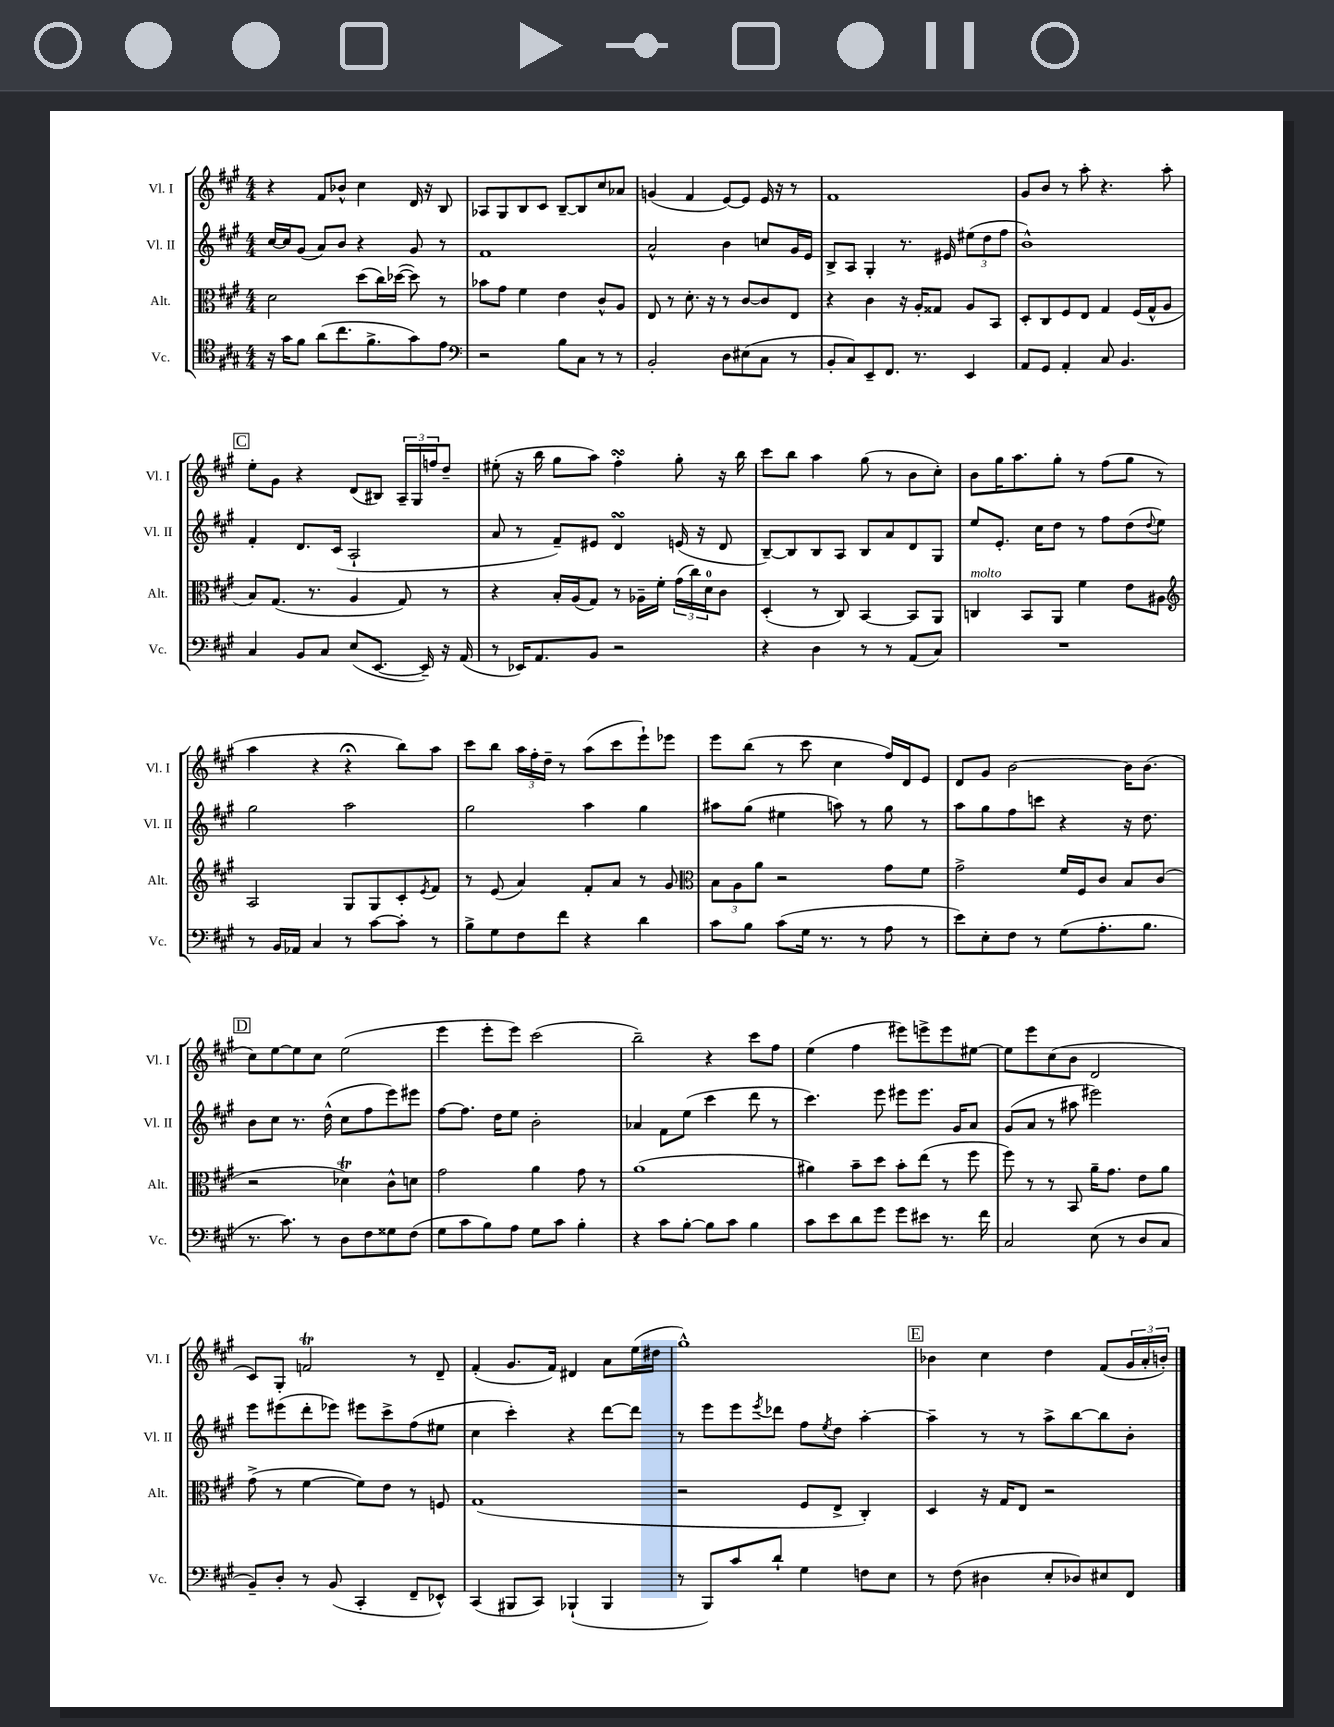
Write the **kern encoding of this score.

**kern	**kern	**kern	**kern
*staff4	*staff3	*staff2	*staff1
*clefC4	*clefC3	*clefG2	*clefG2
*k[f#c#g#]	*k[f#c#g#]	*k[f#c#g#]	*k[f#c#g#]
*M4/4	*M4/4	*M4/4	*M4/4
16r	2d	[16cc#	4r
16g#	.	16cc#]	.
8f#	.	(8g#	.
(8a	.	8a)	8f#
8.cc#	.	8b	8b-^^
.	(8dd	4r	4cc#
8.f#^	.	.	.
.	16cc#)	.	.
.	([16dd-	.	.
8g#)	8dd-])	8g#	16d
.	.	.	16r
8e	8r	8r	8B
=	=	=	=
*clefF4	*	*	*
2r	8b-	1f#	8A-
.	8g#	.	8G#
.	4f#	.	8B
.	.	.	8c#
8B	4e	.	[8B~
8C#	.	.	8B]
8r	8c#^^	.	8cc#
8r	8A	.	8a-
=	=	=	=
2BB'	8E	2a^^	(4g
.	8r	.	.
.	8.d'	.	4f#
.	16r	.	.
8D	8r	4b	[8e)
(8E#	[8c#	.	8e]
8C#	8c#]	8cc	16e
.	.	.	16r
8r	8E	16g#	8r
.	.	16e	.
=	=	=	=
8BB'	4r	8B^	1f#
8C#)	.	8A	.
8EE~	4c#	4G#'	.
8.FF#	.	.	.
.	16r	8.r	.
8.r	16A'	.	.
.	8G##	.	.
.	.	16e#	.
4EE	8A	(12ee#	.
.	.	12dd	.
.	8BB	.	.
.	.	12ff#	.
=	=	=	=
8AA	8D'	1b^^)	8g#
8GG#	8C#	.	8b
4AA'	8F#	.	8r
.	8E	.	8aa'
8C#	4G#	.	4.r
4.BB	.	.	.
.	(16F#	.	.
.	16G#^^	.	.
.	8A	.	8aa'
=	=	=	=
4C#	8B)	4f#'	8ee'
.	(8.G#	.	8g#
8BB	.	8.d	4r
.	8.r	.	.
8C#	.	.	.
.	.	(16c#	.
(8E	4A	2A`	(8d
[8.EE	.	.	8B#)
.	8G#)	.	24A~
.	.	.	24G#
16EE~])	.	.	.
.	.	.	24ff
16r	8r	.	8dd~
(16AA	.	.	.
=	=	=	=
8r	4r	8a	(8ee#'
16EE-)	.	8r	16r
8.AA	.	.	16bb
.	16B'	8f#~)	8gg#
.	(16A	.	.
8BB	8G#)	8e#	8aa)
2r	8r	4d	4ff#'
.	16A-~	.	.
.	16f#'	.	.
.	(24g#	(16e	8gg#'
.	24cc#)	.	.
.	.	16r	.
.	24d	.	.
.	8c#	8d	16r
.	.	.	16bb
=	=	=	=
4r	(4D'	[8B~)	8ccc#
.	.	8B]	8bb
4D	8r	8B	4aa
.	8C#)	8A	.
8r	[4BB	8B	(8gg#
8r	.	8a	8r
(8AA	8BB]	8d	8b
8C#)	8AA	8G#	8cc#')
=	=	=	=
1r	4C	8ee	8b
.	.	8.e'	16gg#
.	.	.	8.aa
.	8BB	.	.
.	.	16cc#	.
.	8AA	8dd	8gg#'
.	4f#	8r	8r
.	.	8ff#	(8ff#
.	8e	(8dd	8gg#
.	.	8qqdd	.
.	8A#	8ee)	8r
=	=	=	=
*	*clefG2	*	*
8r	2A	2gg#	4aa
16BB	.	.	.
16AA-	.	.	.
4C#	.	.	4r
8r	8G#	2aa	4r;
[8c#	8G#	.	.
8c#']	8c#'	.	8bb)
.	8qe	.	.
8r	8f#	.	8aa
=	=	=	=
8B^	8r	2gg#	8ccc#
8G#	(8e	.	8bb
8F#	4a)	.	24aa
.	.	.	24ff#'
.	.	.	24dd~
8f#	.	.	8r
4r	8f#'	4aa	(8aa
.	8a	.	8ccc#
4d	8r	4gg#	8eee`)
.	8g#	.	8eee-
=	=	=	=
*	*clefC3	*	*
8c#	12B	8aa#	8eee
.	12A	.	.
8B	.	(8gg#	(8bb
.	12a	.	.
(8c#	2r	4ee#	8r
16G#	.	.	8ccc#
8.r	.	.	.
.	.	8aa)	4cc#
8r	.	8r	.
8A	8g#	8gg#	16ff#)
.	.	.	16d
8r	8f#	8r	8e
=	=	=	=
8e)	2g#^	8aa	8d
8E'	.	8gg#	8g#
8F#	.	8ff#	[2b
8r	.	8ccc	.
(8G#	16f#	4r	.
.	16F#	.	.
8.A'	8c#	.	.
.	8B	16r	16b]
8.B	.	8.dd	(8.b
.	(8c#	.	.
=	=	=	=
8.r	2r	8b	8cc#)
.	.	8cc#	[8ee
8.c#)	.	.	.
.	.	8.r	8ee]
8r	.	.	8cc#
.	.	(16dd^^	.
8D	4d-)	8cc#	(2ee
8F#	.	8ff#	.
8G##	8c#^^	8eee)	.
(8F#	8d	8eee#	.
=	=	=	=
8G#	2g#	[8ff#	4eee
8c#	.	8.ff#]	.
8B)	.	.	8eee'
.	.	16dd	.
8A	.	8ee	8eee)
8G#	4a	2b'	(2ccc#
8c#	.	.	.
4B'	8g#	.	.
.	8r	.	.
=	=	=	=
4r	(1a	4a-	2bb~)
8c#	.	8f#	.
[8B'	.	(8ee	.
8B]	.	4ccc#	4r
8c#	.	.	.
4B	.	8ddd	8ccc#
.	.	8r	8ff#
=	=	=	=
8c#	4a#)	4.ccc#)	(4ee
8e	.	.	.
8d	8b~	.	4ff#
8g#	8dd	8eee	.
8g#	8b'	8eee#	8eee#)
8e#	(8ee	8.eee#	8eee^
8.r	8r	.	8eee
.	.	16g#	.
.	8ff#	8a	[8ee#
16f#	.	.	.
=	=	=	=
2C#	8ff#)	(8g#	8ee#]
.	8r	8a	8eee
.	8r	8r	(8cc#
.	8BB	8aa#	8b
(8E	16a~	2eee#)	2d
.	8.g#	.	.
8r	.	.	.
8D	8e	.	.
8C#	8a	.	.
=	=	=	=
8BB~)	(8g#^	8eee	8c#)
8D'	8r	(8eee#	8G#'
8r	[4f#	8ddd'	2f
(8BB	.	8eee-)	.
4CC#'	8f#])	8eee#	.
.	8e	8ccc#^	.
8FF#~	8r	(8ff#	8r
8EE-^^)	8F	8ee#	8d~
=	=	=	=
(4CC#	(1G#	4cc#	(4f#'
8BBB#	.	4ccc#')	8.g#
8CC#)	.	.	.
.	.	.	16f#)
(4BBB-`	.	4r	4d#
4BBB-	.	[8ddd	8a
.	.	8ddd]	(16ee
.	.	.	16dd#
=	=	=	=
8r	2r	8r	1gg#^^)
8BBB)	.	8eee	.
8c#	.	8eee	.
.	.	8qeee	.
8d`	.	8ddd-	.
4G#	8F#	8ff#	.
.	.	8qee	.
.	8E^	8dd	.
8F	4C#')	[4aa'	.
8E	.	.	.
=	=	=	=
8r	4D	4aa~]	4b-
(8F#	.	.	.
4D#	16r	8r	4cc#
.	16G#	.	.
.	8E	8r	.
8E'	2r	8aa^	4dd
8D-)	.	[8bb	.
8E#	.	8bb]	(8f#
8FF#	.	8b'	24g#
.	.	.	24a'
.	.	.	24b')
==	==	==	==
*-	*-	*-	*-
